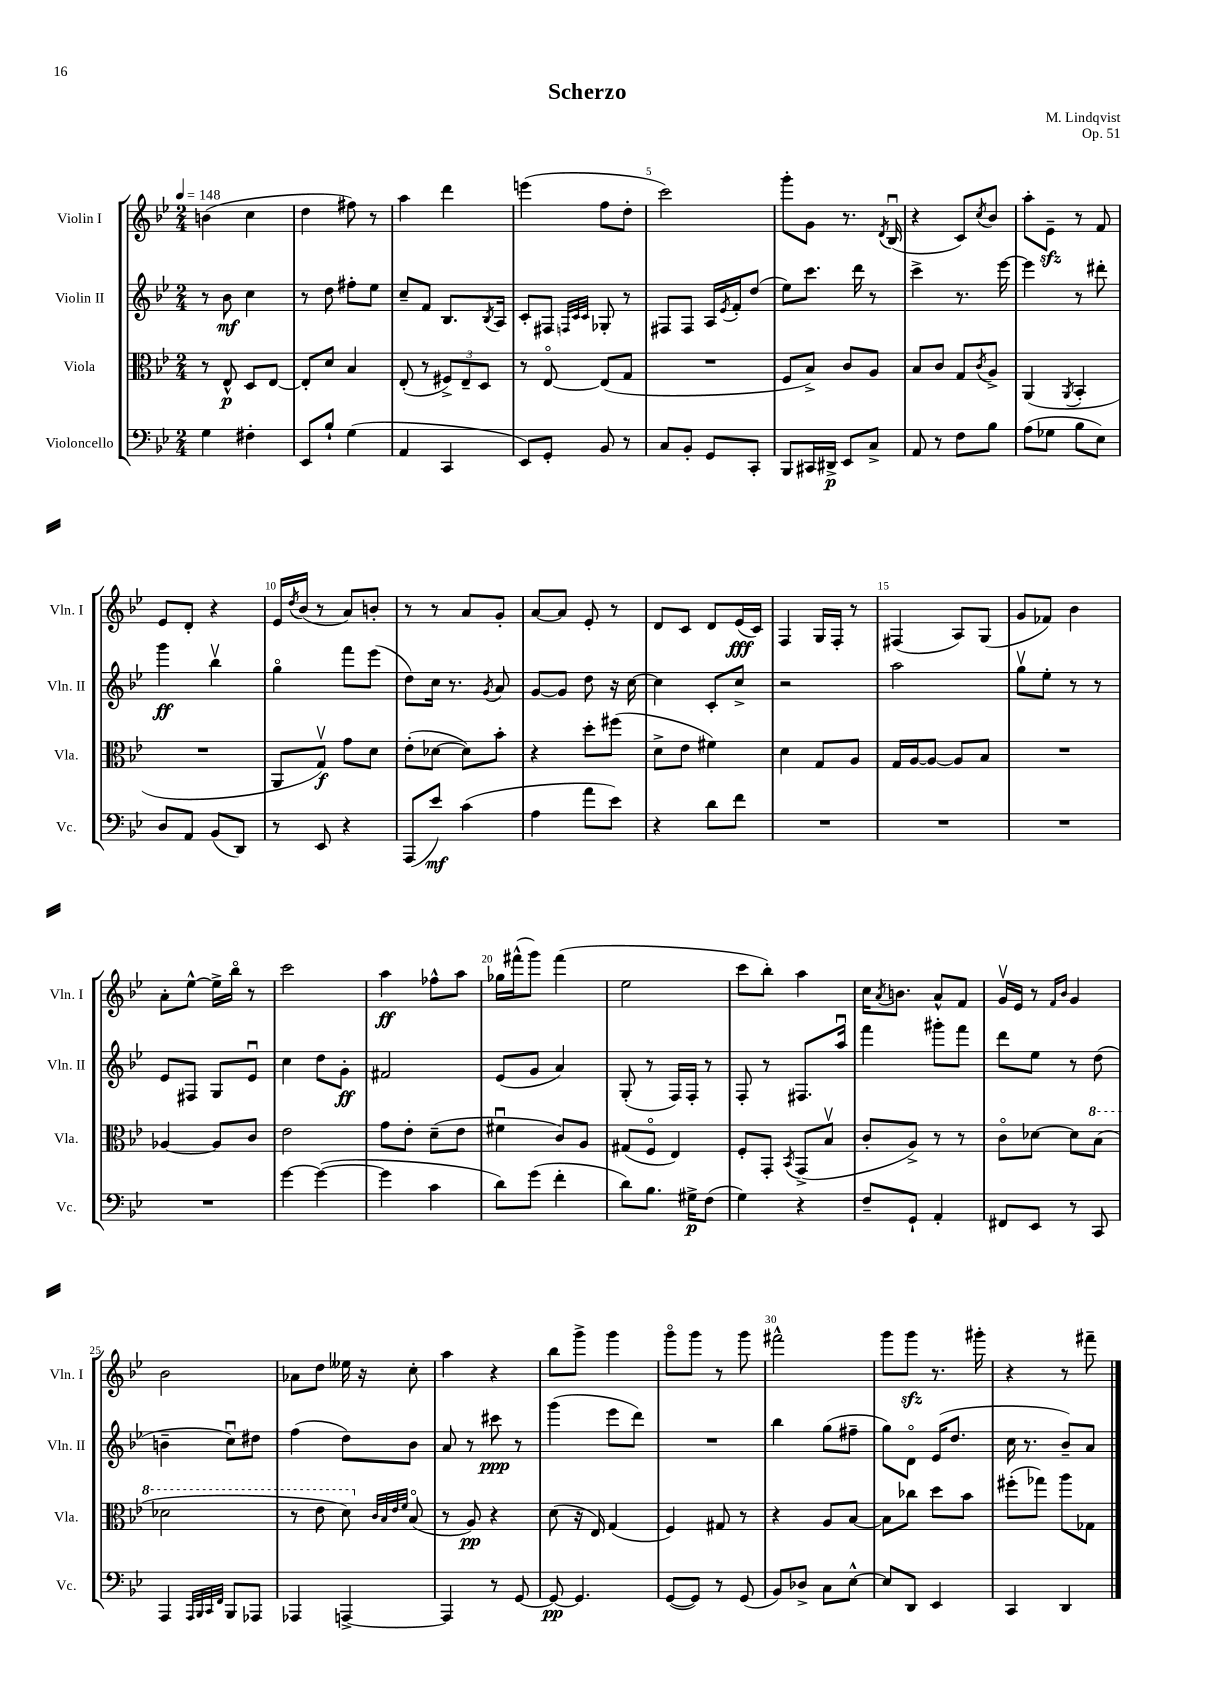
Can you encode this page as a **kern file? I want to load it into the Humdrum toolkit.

**kern	**dynam	**kern	**dynam	**kern	**dynam	**kern	**dynam
*part4	*part4	*part3	*part3	*part2	*part2	*part1	*part1
*staff4	*staff4	*staff3	*staff3	*staff2	*staff2	*staff1	*staff1
*I"Violoncello	*	*I"Viola	*	*I"Violin II	*	*I"Violin I	*
*I'Vc.	*	*I'Vla.	*	*I'Vln. II	*	*I'Vln. I	*
*clefF4	*	*clefC3	*	*clefG2	*	*clefG2	*
*k[b-e-]	*	*k[b-e-]	*	*k[b-e-]	*	*k[b-e-]	*
*M2/4	*	*M2/4	*	*M2/4	*	*M2/4	*
*MM148	*	*MM148	*	*MM148	*	*MM148	*
=1	=1	=1	=1	=1	=1	=1	=1
4G\	.	8r	.	8r	.	(4bn\	.
.	.	8E-^^/	p	8b-\	mf	.	.
4F#X'\	.	8D/L	.	4cc\	.	4cc\	.
.	.	[8E-/J	.	.	.	.	.
=2	=2	=2	=2	=2	=2	=2	=2
8EE-/L	.	8E-'/L]	.	8r	.	4dd\	.
8B-`/J	.	8d/J	.	8dd\	.	.	.
(4G\	.	4B-/	.	8ff#X'\L	.	8ff#X\)	.
.	.	.	.	8ee-\J	.	8r	.
=3	=3	=3	=3	=3	=3	=3	=3
4AA/	.	(8E-'/	.	8cc~/L	.	4aa\	.
.	.	8r	.	8f/J	.	.	.
4CC/	.	12F#X^/L)	.	8.B-/L	.	4ddd\	.
.	.	12E-~/	.	.	.	.	.
.	.	12D/J	.	.	.	.	.
.	.	.	.	8qB-/	.	.	.
.	.	.	.	16A/Jk	.	.	.
=4	=4	=4	=4	=4	=4	=4	=4
8EE-/L)	.	8r	.	8c'/L	.	(4eeen\	.
8GG'/J	.	[8E-/	.	8F#X/J	.	.	.
.	.	.	.	32qqFn/LLL	.	.	.
.	.	.	.	32qqc/	.	.	.
.	.	.	.	32qqc/JJJ	.	.	.
8BB-/	.	(8E-/L]	.	8G-X'/	.	8ff\L	.
8r	.	8G/J	.	8r	.	8dd'\J	.
=5	=5	=5	=5	=5	=5	=5	=5
8C/L	.	2r	.	8F#X/L	.	2ccc\)	.
8BB-'/J	.	.	.	8F#/J	.	.	.
8GG/L	.	.	.	16A/LL	.	.	.
.	.	.	.	8qe-/	.	.	.
.	.	.	.	16f'/J	.	.	.
8CC'/J	.	.	.	(8dd/J	.	.	.
=6	=6	=6	=6	=6	=6	=6	=6
8BBB-/L	.	8F/L	.	8ee-\L)	.	8ggg'\L	.
16CC#X/L	.	8B-^/J)	.	8.ccc\J	.	8g\J	.
16DD#X^/JJ	p	.	.	.	.	.	.
8EE-/L	.	8c/L	.	.	.	8.r	.
.	.	.	.	16ddd\	.	.	.
8C^/J	.	8A/J	.	8r	.	.	.
.	.	.	.	.	.	8qd/	.
.	.	.	.	.	.	(16B-u/	.
=7	=7	=7	=7	=7	=7	=7	=7
8AA/	.	8B-/L	.	4ccc^\	.	4r	.
8r	.	8c/J	.	.	.	.	.
8F\L	.	8G/L	.	8.r	.	8c/L)	.
.	.	8qc/	.	.	.	8qcc/	.
8B-\J	.	8A^/J	.	.	.	8b-/J	.
.	.	.	.	[16eee-\	.	.	.
=8	=8	=8	=8	=8	=8	=8	=8
(8A\L	.	(4AA/	.	4eee-\]	.	8aa'\L	.
8G-X\J	.	.	.	.	.	8e-zz~\J	.
.	.	8qAA/	.	.	.	.	.
8B-\L	.	4BB-'/	.	8r	.	8r	.
8E-\J)	.	.	.	8ddd#X'\	.	8f/	.
!!LO:LB:g=z
=9	=9	=9	=9	=9	=9	=9	=9
8D/L	.	2r	.	4ggg\	ff	8e-/L	.
8AA/J	.	.	.	.	.	8d'/J	.
(8BB-/L	.	.	.	4bb-v\	.	4r	.
8DD/J)	.	.	.	.	.	.	.
=10	=10	=10	=10	=10	=10	=10	=10
8r	.	8AA/L	.	4gg\	.	16e-/LL	.
.	.	.	.	.	.	8qdd/	.
.	.	.	.	.	.	(16b-/JJ	.
8EE-/	.	8Gv/J)	f	.	.	8r	.
4r	.	8g\L	.	8fff\L	.	8a/L)	.
.	.	8d\J	.	(8eee-\J	.	8bn'/J	.
=11	=11	=11	=11	=11	=11	=11	=11
(8AAA/L	.	(8e-'\L	.	8dd\L)	.	8r	.
8e-/J)	mf	[8d-X\J	.	16cc\Jk	.	8r	.
.	.	.	.	8.r	.	.	.
(4c\	.	8d-\L])	.	.	.	8a/L	.
.	.	.	.	8qg/	.	.	.
.	.	8b-'\J	.	8a/	.	8g'/J	.
=12	=12	=12	=12	=12	=12	=12	=12
4A\	.	4r	.	[8g/L	.	[8a/L	.
.	.	.	.	8g/J]	.	8a/J]	.
8a\L	.	8dd'\L	.	8dd\	.	8e-'/	.
8e-\J)	.	(8ff#X\J	.	16r	.	8r	.
.	.	.	.	[16cc\	.	.	.
=13	=13	=13	=13	=13	=13	=13	=13
4r	.	8d^\L	.	4cc\]	.	8d/L	.
.	.	8e-\J	.	.	.	8c/J	.
8d\L	.	4f#X\)	.	8c'/L	.	8d/L	.
8f\J	.	.	.	8cc^/J	.	(16e-/L	fff
.	.	.	.	.	.	16c/JJ)	.
=14	=14	=14	=14	=14	=14	=14	=14
2r	.	4d\	.	2r	.	4F/	.
.	.	8G/L	.	.	.	16G/LL	.
.	.	.	.	.	.	16F'/JJ	.
.	.	8A/J	.	.	.	8r	.
=15	=15	=15	=15	=15	=15	=15	=15
2r	.	16G/LL	.	2aa\	.	(4F#X/	.
.	.	[16A/J	.	.	.	.	.
.	.	8A/J_	.	.	.	.	.
.	.	8A/L]	.	.	.	8A/L)	.
.	.	8B-/J	.	.	.	(8G/J	.
=16	=16	=16	=16	=16	=16	=16	=16
2r	.	2r	.	8ggv\L	.	8g/L	.
.	.	.	.	8ee-'\J	.	8f-X/J)	.
.	.	.	.	8r	.	4b-\	.
.	.	.	.	8r	.	.	.
!!LO:LB:g=z
=17	=17	=17	=17	=17	=17	=17	=17
2r	.	[4A-X/	.	8e-/L	.	8a'\L	.
.	.	.	.	8F#X/J	.	[8ee-^^\J	.
.	.	8A-/L]	.	8G/L	.	16ee-^\LL]	.
.	.	.	.	.	.	16bb-\JJ	.
.	.	8c/J	.	8e-u/J	.	8r	.
=18	=18	=18	=18	=18	=18	=18	=18
[4g\	.	2e-\	.	4cc\	.	2ccc\	.
(4g\_	.	.	.	8dd\L	.	.	.
.	.	.	.	8g'\J	ff	.	.
=19	=19	=19	=19	=19	=19	=19	=19
4g\]	.	8g\L	.	2f#X/	.	4aa\	ff
.	.	8e-'\J	.	.	.	.	.
4c\	.	(8d~\L	.	.	.	8ff-X^^\L	.
.	.	8e-\J	.	.	.	8aa\J	.
=20	=20	=20	=20	=20	=20	=20	=20
8d\L)	.	4f#Xu\	.	(8e-/L	.	16gg-X\LL	.
.	.	.	.	.	.	(16fff#X^^\J	.
(8g\J	.	.	.	8g/J	.	8ggg\J)	.
4f'\	.	8c/L)	.	4a/)	.	(4fff#\	.
.	.	8A/J	.	.	.	.	.
=21	=21	=21	=21	=21	=21	=21	=21
8d\L)	.	(8G#X/L	.	(8G'/	.	2ee-\	.
8.B-\J	.	8F/J	.	8r	.	.	.
.	.	4E-/)	.	16F/LL)	.	.	.
16G#X^\KL	p	.	.	16F'/JJ	.	.	.
(8F\J	.	.	.	8r	.	.	.
=22	=22	=22	=22	=22	=22	=22	=22
4G\)	.	8F'/L	.	8F'/	.	8ccc\L	.
.	.	8GG'/J	.	8r	.	8bb-'\J)	.
.	.	8qBB-/	.	.	.	.	.
4r	.	(8GG^/L	.	8.F#X/L	.	4aa\	.
.	.	8B-v/J	.	.	.	.	.
.	.	.	.	16aau/Jk	.	.	.
=23	=23	=23	=23	=23	=23	=23	=23
8F~/L	.	8c'/L	.	4fff\	.	16cc\KL	.
.	.	.	.	.	.	8qa/	.
.	.	.	.	.	.	8.bn\J	.
8GG`/J	.	8A^/J)	.	.	.	.	.
4AA'/	.	8r	.	8ggg#X'\L	.	8a^^/L	.
.	.	8r	.	8fff\J	.	8f/J	.
=24	=24	=24	=24	=24	=24	=24	=24
8FF#X/L	.	8c\L	.	8ddd\L	.	16gv/LL	.
.	.	.	.	.	.	16e-/JJ	.
8EE-/J	.	[8d-X\J	.	8ee-\J	.	8r	.
.	.	.	.	.	.	16qqf/LL	.
.	.	.	.	.	.	16qqb-/JJ	.
8r	.	8d-\L]	.	8r	.	4g/	.
*	*	*8va	*	*	*	*	*
8CC/	.	(8b-\J	.	(8dd\	.	.	.
!!LO:LB:g=z
=25	=25	=25	=25	=25	=25	=25	=25
4AAA/	.	2dd-X\	.	4bn~\	.	2b-\	.
32qqAAA/LLL	.	.	.	.	.	.	.
32qqBBB-/	.	.	.	.	.	.	.
32qqCC/	.	.	.	.	.	.	.
32qqFF/JJJ	.	.	.	.	.	.	.
8BBB-/L	.	.	.	8ccu\L)	.	.	.
8AAA-X/J	.	.	.	8dd#X\J	.	.	.
=26	=26	=26	=26	=26	=26	=26	=26
4AAA-X/	.	8r	.	(4ff\	.	8a-X\L	.
.	.	8ee-\	.	.	.	8dd\J	.
[4AAAn^/	.	8dd\)	.	8dd\L)	.	16ee--X\	.
.	.	.	.	.	.	16r	.
*	*	*X8va	*	*	*	*	*
.	.	32qqc/LLL	.	.	.	.	.
.	.	32qqB-/	.	.	.	.	.
.	.	32qqe-/	.	.	.	.	.
.	.	32qqf/JJJ	.	.	.	.	.
.	.	(8B-/	.	8b-\J	.	8cc'\	.
=27	=27	=27	=27	=27	=27	=27	=27
4AAA/]	.	8r	.	8a/	.	4aa\	.
.	.	8A/)	pp	8r	.	.	.
8r	.	4r	.	8ccc#X\	ppp	4r	.
[8GG/	.	.	.	8r	.	.	.
=28	=28	=28	=28	=28	=28	=28	=28
8GG/_	pp	(8d\	.	(4ggg\	.	8bb-\L	.
4.GG/]	.	16r	.	.	.	8ggg^\J	.
.	.	16E-/)	.	.	.	.	.
.	.	(4G/	.	8eee-\L	.	4ggg\	.
.	.	.	.	8ddd\J)	.	.	.
=29	=29	=29	=29	=29	=29	=29	=29
([8GG/L	.	4F/)	.	2r	.	8ggg\L	.
8GG/J])	.	.	.	.	.	8ggg\J	.
8r	.	8G#X/	.	.	.	8r	.
(8GG/	.	8r	.	.	.	8ggg\	.
=30	=30	=30	=30	=30	=30	=30	=30
8BB-/L)	.	4r	.	4bb-\	.	2fff#X^^\	.
8D-X^/J	.	.	.	.	.	.	.
8C\L	.	8A/L	.	(8gg\L	.	.	.
[8E-^^\J	.	[8B-/J	.	8ff#X~\J	.	.	.
=31	=31	=31	=31	=31	=31	=31	=31
8E-/L]	.	8B-\L]	.	8gg\L)	.	8ggg\L	.
8DD/J	.	8cc-X\J	.	8d\J	.	8gggzz\J	.
4EE-/	.	8dd\L	.	(16e-/KL	.	8.r	.
.	.	.	.	8.dd/J	.	.	.
.	.	8b-\J	.	.	.	.	.
.	.	.	.	.	.	16ggg#X'\	.
=32	=32	=32	=32	=32	=32	=32	=32
4CC/	.	(8ff#X'\L	.	16cc\	.	4r	.
.	.	.	.	8.r	.	.	.
.	.	8gg-X\J)	.	.	.	.	.
4DD/	.	8aa\L	.	8b-~/L)	.	8r	.
.	.	8G-X\J	.	8a/J	.	8fff#X~\	.
==	==	==	==	==	==	==	==
*-	*-	*-	*-	*-	*-	*-	*-
